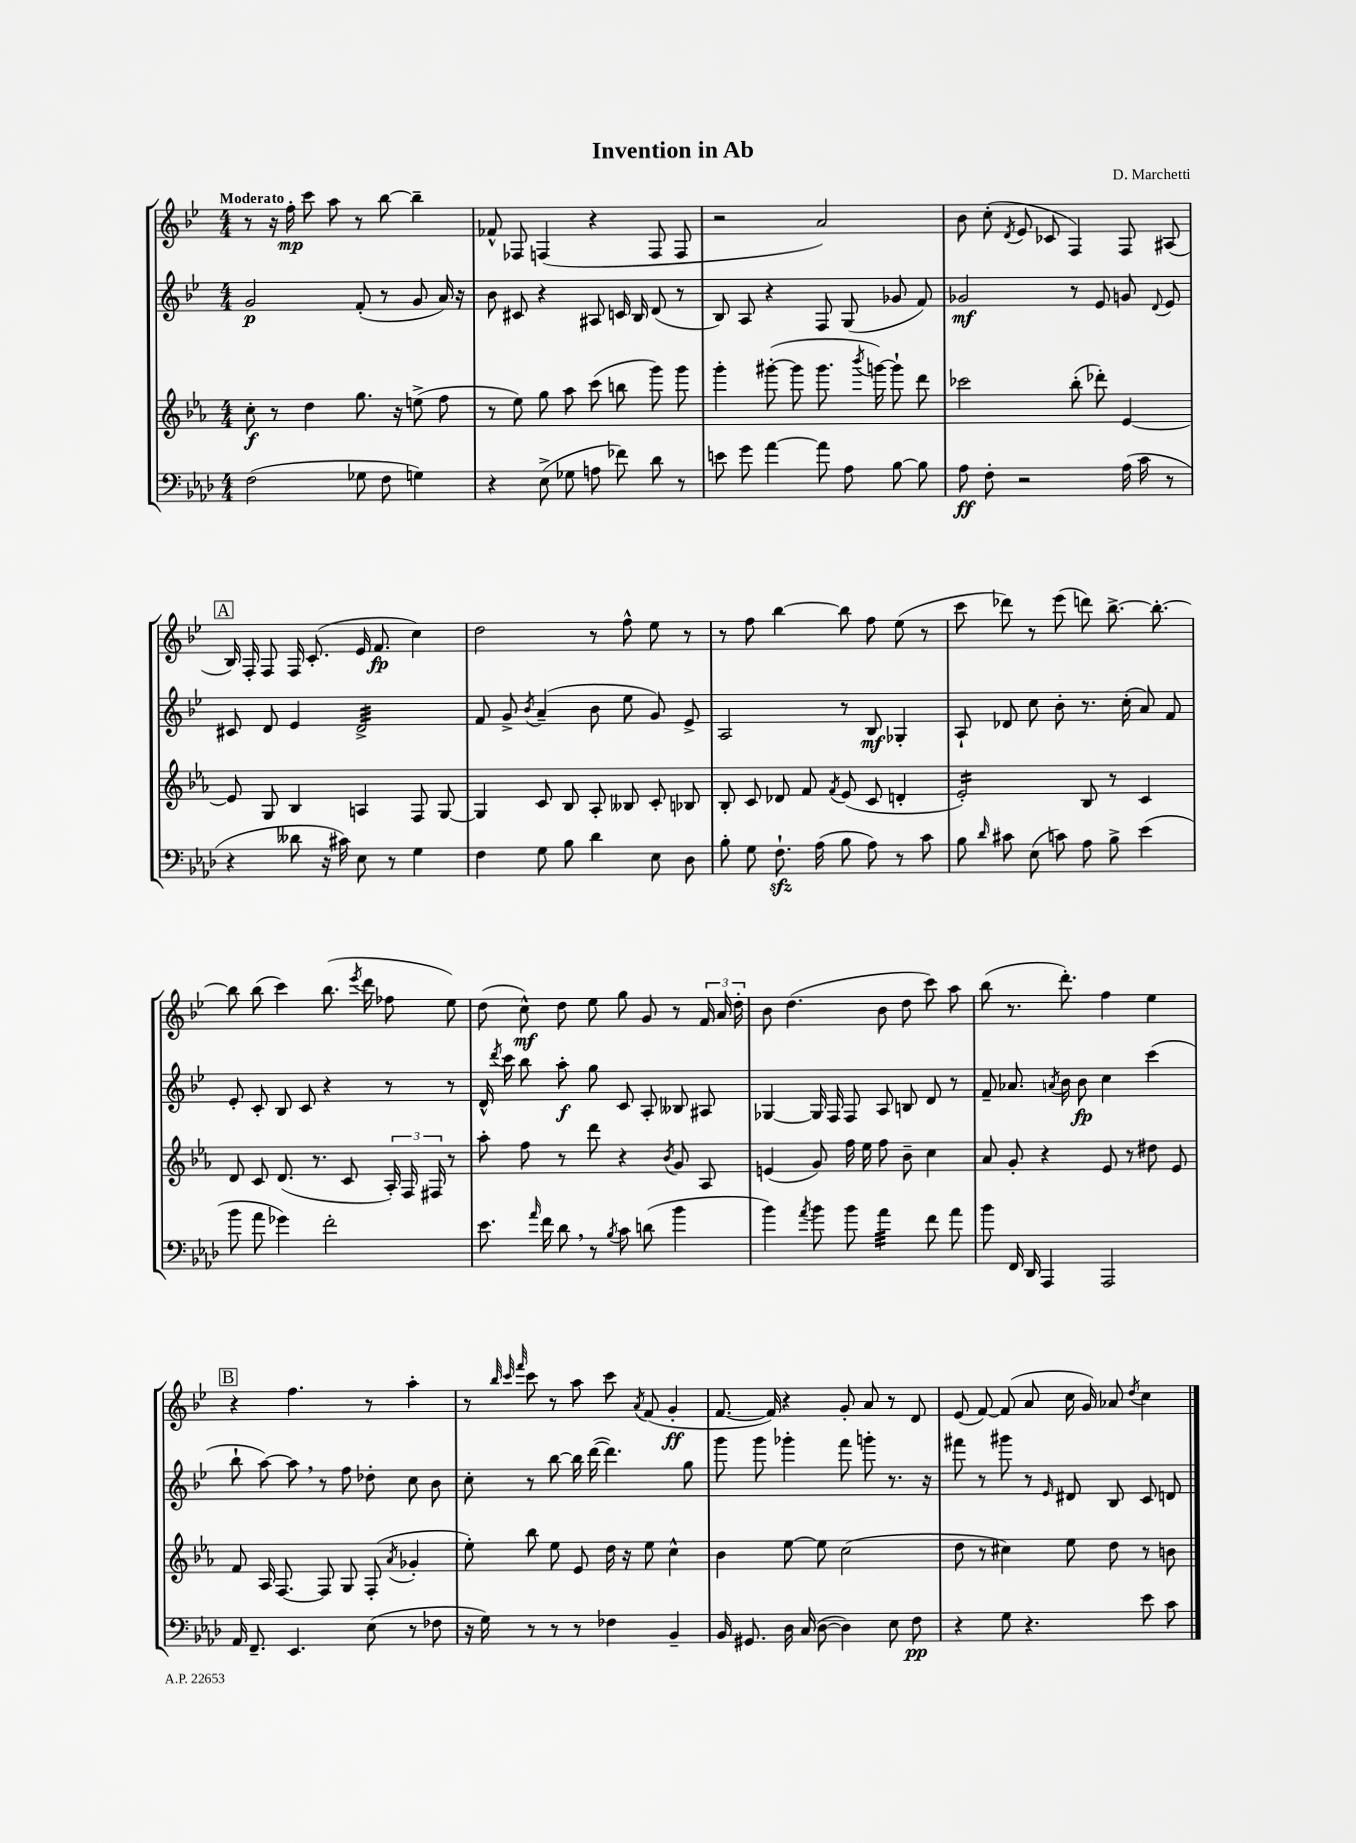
\header { title = "Invention in Ab" composer = "D. Marchetti" }
<<
\new StaffGroup <<
\new Staff = "s0" {
    \clef treble \key bes \major \numericTimeSignature \time 4/4 \tempo "Moderato"
    \autoBeamOff r8 r16 f''16-.\mp c'''8 a''8 r8 bes''8~ bes''4-- |
    fes'8-^ fes8 f4( r4 f8 f8 |
    r2 a'2) |
    bes'8 c''8-.( \acciaccatura { d'8 } ees'8 ces'8 f4) f8 ais8( |
    \mark \markup { \box "A" } bes16) f16-. f8 f16 c'8.-.( ees'16 f'8.\fp c''4) |
    d''2 r8 f''8-^ ees''8 r8 |
    r8 f''8 bes''4~ bes''8 f''8 ees''8( r8 |
    c'''8 des'''8) r8 ees'''8( d'''8) bes''8.~-> bes''8.~-. |
    bes''8 bes''8( c'''4) bes''8.( \acciaccatura { ees'''8 } d'''16 fes''8 ees''8) |
    d''8( c''8-^\mf) d''8 ees''8 g''8 g'8 r8 \tuplet 3/2 { f'16 a'16 d''16-. } |
    bes'8 d''4.( bes'8 d''8 c'''8) a''8 |
    bes''8( r8. d'''8.-.) f''4 ees''4 |
    \mark \markup { \box "B" } r4 f''4. r8 a''4-. |
    r8 \grace { bes''32 c'''32 f'''32 } c'''8 r8 a''8 c'''8 \acciaccatura { a'8 } f'8( g'4-.\ff |
    f'8.~ f'16) r4 g'8-. a'8 r8 d'8 |
    ees'8( f'8~) f'8( a'8 c''16 g'16) aes'8 \acciaccatura { d''8 } c''4 \bar "|." |
}
\new Staff = "s1" {
    \clef treble \key bes \major \numericTimeSignature \time 4/4
    \autoBeamOff g'2\p f'8-.( r8 g'8 a'16) r16 |
    bes'8 cis'8 r4 ais8 c'16 bes16 d'8( r8 |
    bes8) a8 r4 f8 g8( ges'8 f'8) |
    ges'2\mf r8 ees'8 g'8 \appoggiatura { d'8 } ees'8 |
    \mark \markup { \box "A" } cis'8 d'8 ees'4 d'2:32-> |
    f'8 g'8-> \acciaccatura { bes'8 } a'4--( bes'8 ees''8 g'8) ees'8-> |
    a2 r8 bes8\mf ges4-. |
    a8-! des'8 c''8 bes'8-. r8. c''16-.( a'8) f'8 |
    ees'8-. c'8-. bes8 c'8 r4 r8 r8 |
    d'16-^ \acciaccatura { d'''8 } c'''16 bes''8 a''8-.\f g''8 c'8 a8-. beses8 ais8 |
    ges4~ ges16 f16 f8 a8 b8 d'8 r8 |
    f'8-- aes'8. \acciaccatura { a'8 } bes'16 bes'8\fp c''4 c'''4( |
    \mark \markup { \box "B" } bes''8-! a''8~) a''8 \breathe r8 f''8 des''8-. c''8 bes'8 |
    c''8-. r8 bes''8~ bes''16 d'''16~( d'''4.) g''8 |
    g'''8 g'''8 ges'''4-. f'''8 g'''8-. r8. r16 |
    fis'''8 r8 gis'''8 r8 \grace { ees'16 } dis'8 bes8 c'8 d'8 \bar "|." |
}
\new Staff = "s2" {
    \clef treble \key ees \major \numericTimeSignature \time 4/4
    \autoBeamOff c''8-.\f r8 d''4 g''8. r16 e''8->( f''8 |
    r8 ees''8) g''8 aes''8 c'''8( b''8 g'''8) g'''8 |
    g'''4-. gis'''8~-.( gis'''8 gis'''8. \acciaccatura { bes'''8 } g'''16~) g'''8-! d'''8 |
    ces'''2 bes''8-.( des'''8-.) ees'4~ |
    \mark \markup { \box "A" } ees'8 g8 bes4 a4 f8 g8~ |
    g4 c'8 bes8 aes8-. beses8 c'8-. bes8 |
    bes8-. c'8 des'8 f'8 \acciaccatura { f'8 } ees'8( c'8 d'4-. |
    ees'2:16-.) bes8 r8 c'4 |
    d'8 c'8 d'8.( r8. c'8 \tuplet 3/2 { aes16-.) f16 fis16 } r8 |
    aes''8-. f''8 r8 d'''8 r4 \acciaccatura { bes'8 } g'8 aes8 |
    e'4( g'8) f''16 ees''16 f''8 bes'8-- c''4 |
    aes'8 g'8-. r4 ees'8 r8 dis''8 ees'8 |
    \mark \markup { \box "B" } f'8 aes16 f8.~ f8 g8 f8-.( \acciaccatura { aes'8 } ges'4-. |
    ees''8-.) bes''8 ees''8 ees'8 d''16 r16 ees''8 c''4-^ |
    bes'4 ees''8~ ees''8 c''2( |
    d''8 r8 cis''4) ees''8 d''8 r8 b'8 \bar "|." |
}
\new Staff = "s3" {
    \clef bass \key aes \major \numericTimeSignature \time 4/4
    \autoBeamOff f2( ges8 f8 g4) |
    r4 ees8->( ges8 a8 fes'8) des'8 r8 |
    e'8 g'8 aes'4~ aes'8 aes8 bes8~ bes8 |
    aes8\ff f8-. r2 aes16( c'16 r8 |
    \mark \markup { \box "A" } r4 deses'8 r16 cis'16) ees8 r8 g4 |
    f4 g8 bes8 des'4 ees8 des8 |
    bes8-. g8 f8.-!\sfz aes16( bes8 aes8) r8 c'8 |
    bes8 \grace { des'16 } cis'8 ees8( c'8) aes8 bes8-> ees'4( |
    bes'8 aes'8 ges'4) f'2-. |
    ees'8. \grace { aes'16 } f'16 des'8 \breathe r8 \acciaccatura { bes8 } c'8 d'8( bes'4 |
    bes'4) \acciaccatura { aes'8 } bes'8 bes'8 aes'4:32 f'8 aes'8 |
    bes'8 f,16 des,16 aes,,4 aes,,2 |
    \mark \markup { \box "B" } aes,16 f,8.-- ees,4. ees8( r8 fes8 |
    r16 g16) r8 r8 r8 fes4 bes,4-- |
    bes,16 gis,8. des16 c16( des8~ des4) ees8 f8\pp |
    r4 g8 r4. ees'8 c'8 \bar "|." |
}
>>
>>
\layout { \context { \Score \remove "Bar_number_engraver" } }
